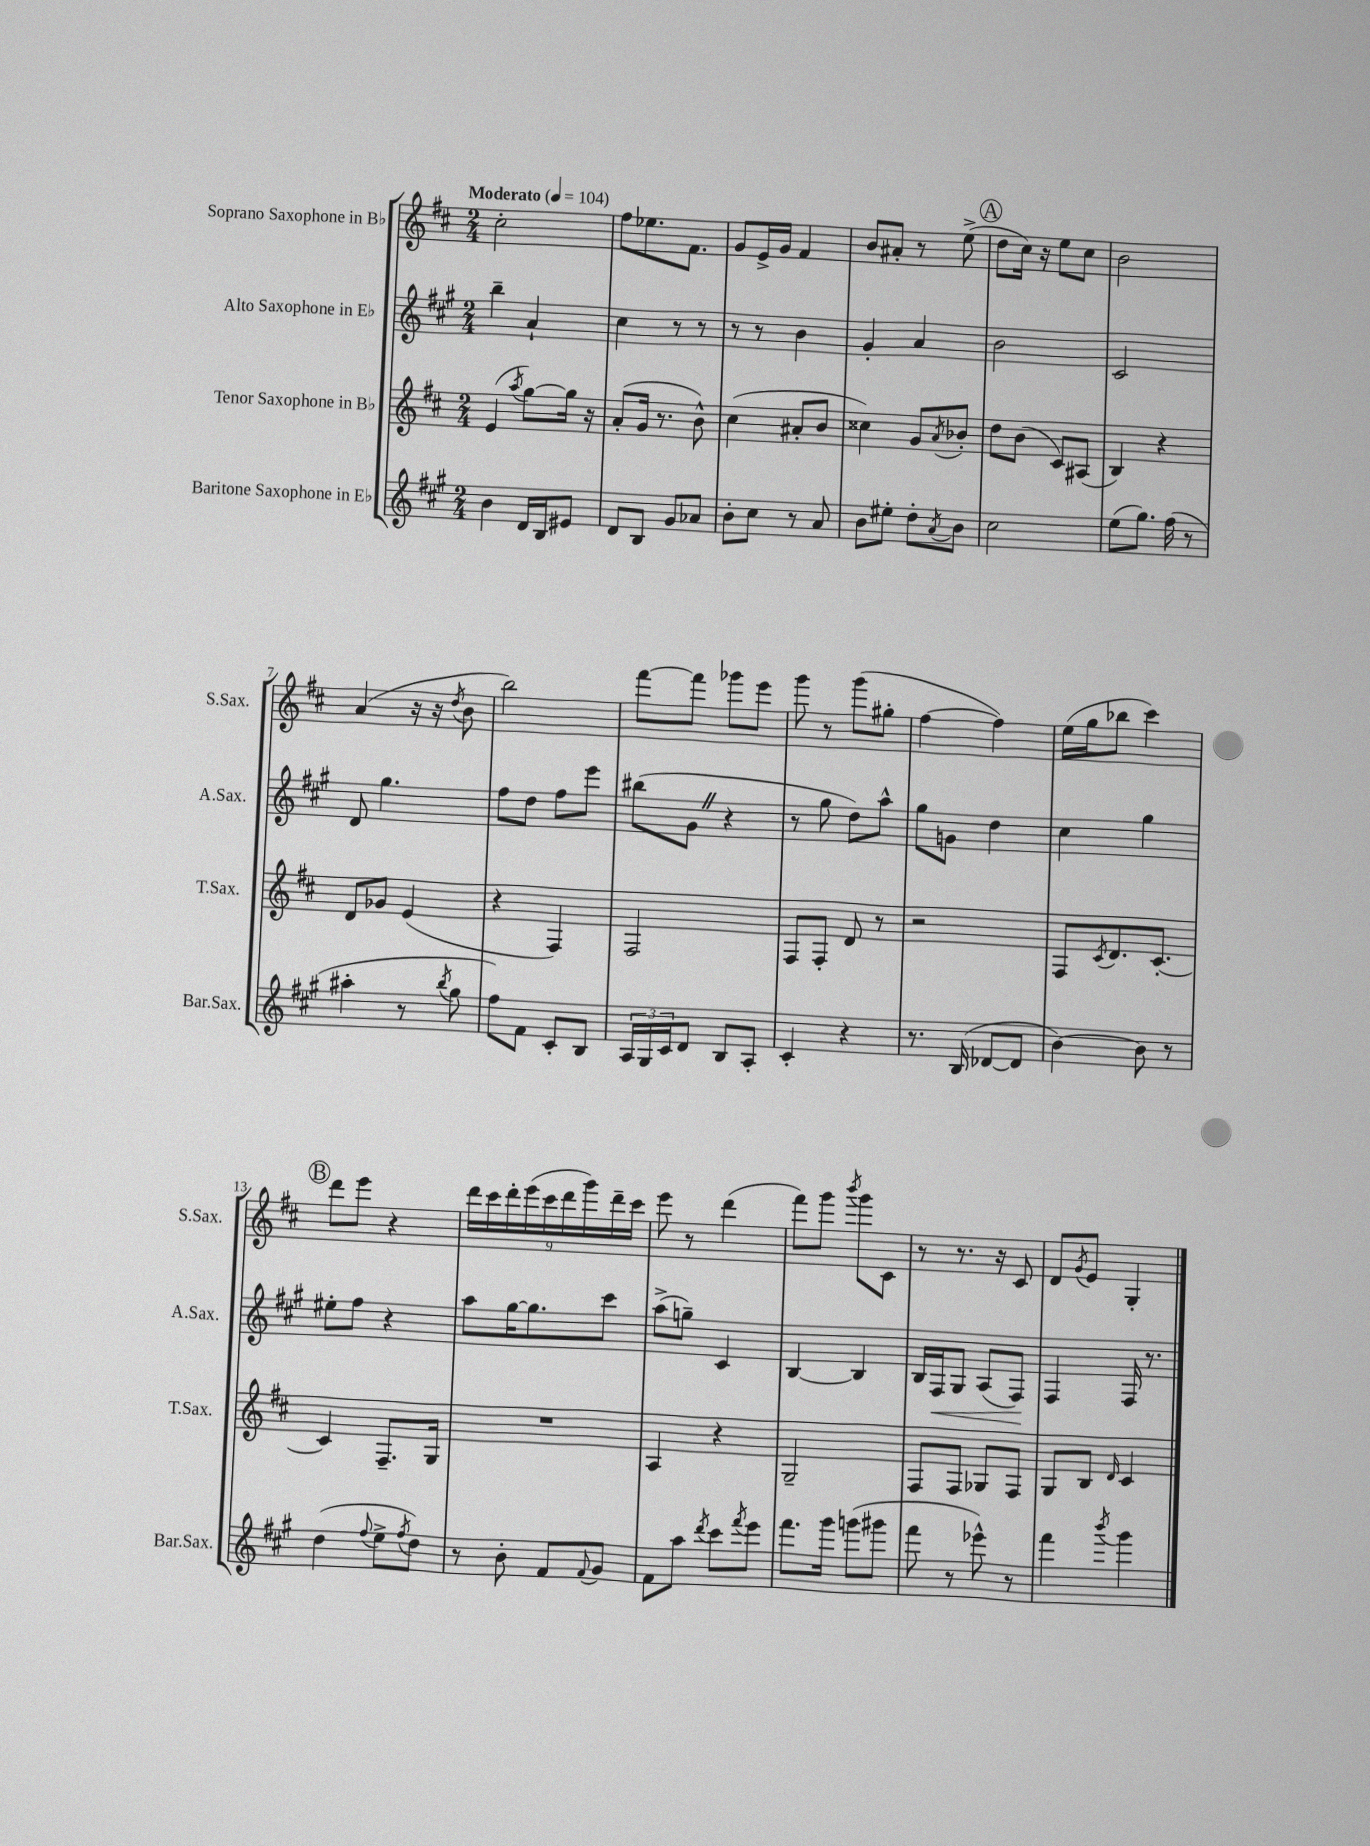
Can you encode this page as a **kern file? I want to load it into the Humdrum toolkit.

**kern	**kern	**kern	**kern
*staff4	*staff3	*staff2	*staff1
*clefG2	*clefG2	*clefG2	*clefG2
*k[f#c#g#]	*k[f#c#]	*k[f#c#g#]	*k[f#c#]
*M2/4	*M2/4	*M2/4	*M2/4
*MM104	*MM104	*MM104	*MM104
4b	(4e	4bb~	2cc#'
.	8qaa	.	.
16d	[8gg)	4a`	.
16B	.	.	.
8e#	16gg]	.	.
.	16r	.	.
=	=	=	=
8d	(8a'	4cc#	8ff#
8B	16g	.	8.ee-
.	8.r	.	.
8g#	.	8r	.
.	.	.	8.f#
8a-	8b^^)	8r	.
=	=	=	=
8b'	(4cc#	8r	8g
8cc#	.	8r	16e^
.	.	.	16g
8r	8a#'	4b	4f#
8a	8b	.	.
=	=	=	=
8b	4cc##)	4g#'	8b
8ee#'	.	.	8a#'
8dd'	8g	4a	8r
8qa	8qa	.	.
8b	8b-'	.	(8ee^
=	=	=	=
2cc#	8dd	2b	8dd
.	(8b	.	16cc#)
.	.	.	16r
.	8c#)	.	8ee
.	(8A#	.	8cc#
=	=	=	=
(8ee	4B)	2c#	2b
8.gg#)	.	.	.
.	4r	.	.
(16ff#	.	.	.
8r	.	.	.
=	=	=	=
4aa#'	8d	8d	(4a
.	8g-	4.gg#	.
8r	(4e	.	16r
.	.	.	16r
8qbb	.	.	8qdd
8gg#	.	.	8b
=	=	=	=
8ff#)	4r	8ff#	2bb)
8f#	.	8dd	.
8c#'	4F#)	8ff#	.
8B	.	8eee	.
=	=	=	=
24A	2F#	(8bb#	[8fff#
24G#	.	.	.
24c#	.	.	.
8d	.	8g#	8fff#]
8B	.	4r	8ggg-
8A'	.	.	8eee
=	=	=	=
4c#'	8F#	8r	8ggg
.	8F#'	8gg#	8r
4r	8d	8dd)	(8ggg
.	8r	8aa^^	8gg#'
=	=	=	=
8.r	2r	8gg#	[4ff#
.	.	8g	.
(16B	.	.	.
[8d-	.	4dd	4ff#])
8d-]	.	.	.
=	=	=	=
[4b)	8F#	4cc#	(16ee
.	.	.	16gg
.	8qc#	.	.
.	8.d	.	8bb-
8b]	.	4gg#	4ccc#)
.	[8.c#'	.	.
8r	.	.	.
=	=	=	=
(4dd	4c#]	8ee#'	8ddd
.	.	8ff#	8eee
8qqff#	.	.	.
8ee^	8.F#~	4r	4r
8qff#	.	.	.
8dd)	.	.	.
.	16G	.	.
=	=	=	=
8r	2r	8aa	18ddd
.	.	.	18ccc#
.	.	.	18ddd'
8b'	.	[16gg#	.
.	.	.	(18eee
.	.	8.gg#]	.
.	.	.	18ccc#
8f#	.	.	.
.	.	.	18ddd
.	.	.	18ggg)
8qqf#	.	.	.
8g#	.	8ccc#	.
.	.	.	18ddd~
.	.	.	18ccc#
=	=	=	=
8f#	4A	(8aa^	8eee
8aa	.	8gg~)	8r
8qddd	.	.	.
8ccc#	4r	4c#	(4ddd
8qfff#	.	.	.
8eee	.	.	.
=	=	=	=
8.fff#	2G~	[4B	8fff#)
.	.	.	8ggg
16ggg#	.	.	.
.	.	.	8qbbb
(8ggg	.	4B]	8ggg
8ggg#	.	.	8c#
=	=	=	=
8fff#	8F#	16B	8r
.	.	16F#	.
8r	8F#	8G#	8.r
8eee-^^)	8G-	(8A	.
.	.	.	16r
8r	8F#	8F#)	8c#
=	=	=	=
4fff#	8G	4F#	8d
.	.	.	8qg
.	8B	.	8e
8qbbb	16qqd	.	.
4ggg#	4c#	16F#	4G'
.	.	8.r	.
==	==	==	==
*-	*-	*-	*-
